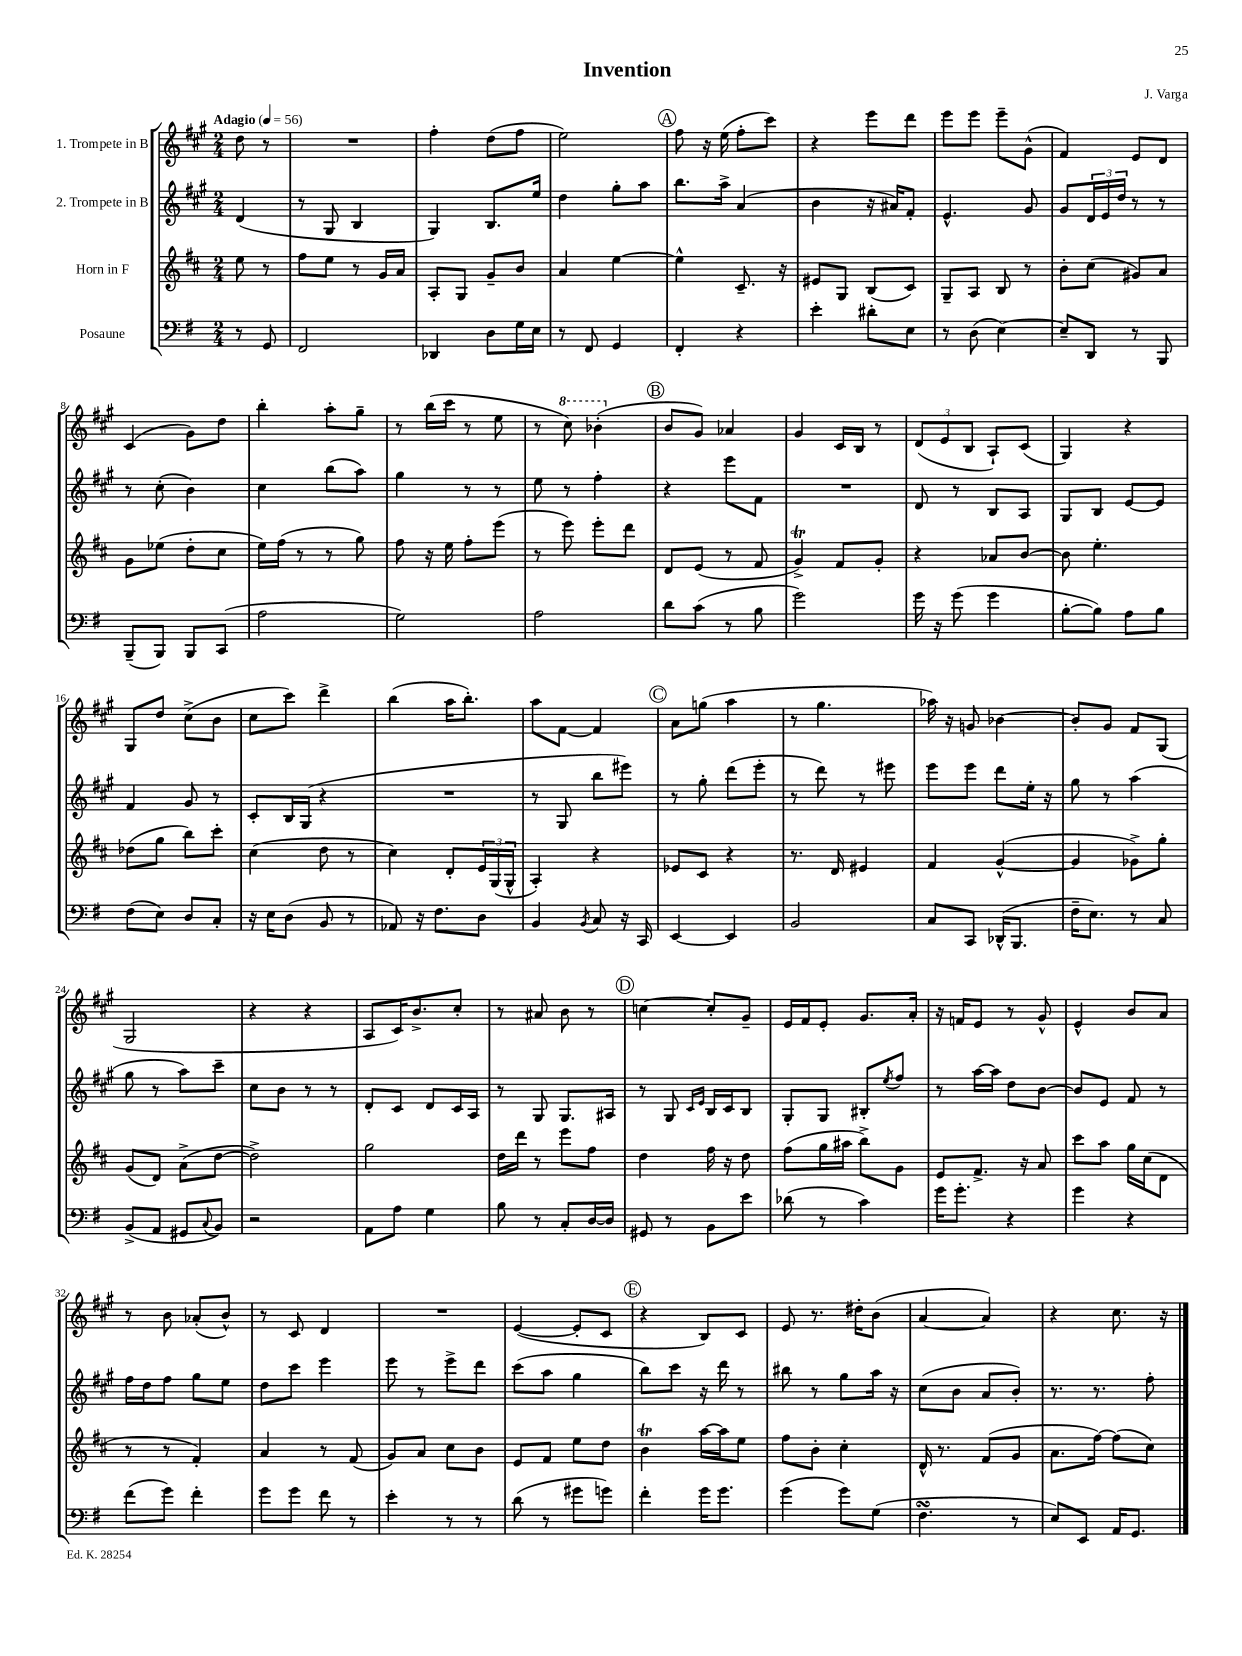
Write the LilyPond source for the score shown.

\header { title = "Invention" composer = "J. Varga" }
<<
\new StaffGroup <<
\new Staff = "s0" \with { instrumentName = "1. Trompete in B" } {
    \clef treble \key a \major \numericTimeSignature \time 2/4 \partial 4 \tempo "Adagio" 4 = 56
    d''8 r8 |
    R2 |
    fis''4-. d''8( fis''8 |
    e''2) |
    \mark \markup { \circle "A" } fis''8 r16 e''16( fis''8-. cis'''8) |
    r4 e'''8 d'''8 |
    e'''8 e'''8 e'''8-- gis'8-^( |
    fis'4) e'8 d'8 |
    cis'4( gis'8) d''8 |
    b''4-. a''8-. gis''8-- |
    r8 b''16( cis'''16 r8 e''8 |
    r8 \ottava #1 cis'''8) bes''4-.( \ottava #0 |
    \mark \markup { \circle "B" } b'8 gis'8) aes'4 |
    gis'4 cis'16 b16 r8 |
    \tuplet 3/2 { d'8( e'8 b8 } a8-!) cis'8( |
    gis4) r4 |
    gis8 d''8 cis''8->( b'8 |
    cis''8 cis'''8) d'''4-> |
    b''4( a''16 b''8.-.) |
    a''8 fis'8~ fis'4 |
    \mark \markup { \circle "C" } a'8 g''8( a''4 |
    r8 gis''4. |
    aes''16) r16 g'8 bes'4~ |
    bes'8-. gis'8 fis'8 gis8( |
    gis2 |
    r4 r4 |
    a8 cis'16) b'8.-> cis''8-. |
    r8 ais'8 b'8 r8 |
    \mark \markup { \circle "D" } c''4~ c''8-. gis'8-- |
    e'16 fis'16 e'8-. gis'8. a'16-. |
    r16 f'16 e'8 r8 gis'8-^ |
    e'4-^ b'8 a'8 |
    r8 b'8 aes'8-.( b'8-^) |
    r8 cis'8 d'4 |
    R2 |
    e'4~( e'8-. cis'8 |
    \mark \markup { \circle "E" } r4 b8) cis'8 |
    e'8 r8. dis''16-. b'8( |
    a'4~ a'4) |
    r4 cis''8. r16 \bar "|." |
}
\new Staff = "s1" \with { instrumentName = "2. Trompete in B" } {
    \clef treble \key a \major \numericTimeSignature \time 2/4 \partial 4
    d'4( |
    r8 gis8 b4 |
    gis4) b8. e''16 |
    d''4 gis''8-. a''8 |
    \mark \markup { \circle "A" } b''8. a''16-> a'4( |
    b'4 r16 ais'16) fis'8-. |
    e'4.-^ gis'8 |
    gis'8 \tuplet 3/2 { d'16 e'16 d''16 } r8 r8 |
    r8 cis''8-.( b'4) |
    cis''4 b''8( a''8) |
    gis''4 r8 r8 |
    e''8 r8 fis''4-. |
    \mark \markup { \circle "B" } r4 e'''8 fis'8 |
    R2 |
    d'8 r8 b8 a8 |
    gis8 b8 e'8~ e'8 |
    fis'4 gis'8 r8 |
    cis'8-. b16 gis16( r4 |
    R2 |
    r8 gis8 b''8 eis'''8) |
    \mark \markup { \circle "C" } r8 gis''8-. d'''8( e'''8-. |
    r8 d'''8) r8 eis'''8 |
    e'''8 e'''8 d'''8 e''16-. r16 |
    gis''8 r8 a''4( |
    gis''8 r8 a''8) cis'''8-- |
    cis''8 b'8 r8 r8 |
    d'8-. cis'8 d'8 cis'16 a16 |
    r8 gis8 gis8. ais16 |
    \mark \markup { \circle "D" } r8 gis8 \grace { cis'16 e'16 } b16 cis'16 b8 |
    gis8-. gis8 bis8-. \acciaccatura { e''8 } fis''8 |
    r8 a''16~ a''16 d''8 b'8~ |
    b'8 e'8 fis'8 r8 |
    fis''16 d''16 fis''8 gis''8 e''8 |
    d''8 cis'''8 e'''4 |
    e'''8 r8 e'''8-> d'''8 |
    cis'''8( a''8 gis''4 |
    \mark \markup { \circle "E" } b''8) cis'''8 r16 d'''16 r8 |
    bis''8 r8 gis''8 a''16 r16 |
    cis''8( b'8 a'8 b'8-.) |
    r8. r8. fis''8-. \bar "|." |
}
\new Staff = "s2" \with { instrumentName = "Horn in F" } {
    \clef treble \key d \major \numericTimeSignature \time 2/4 \partial 4
    e''8 r8 |
    fis''8 e''8 r8 g'16 a'16 |
    a8-. g8 g'8-- b'8 |
    a'4 e''4~ |
    \mark \markup { \circle "A" } e''4-^ cis'8.-- r16 |
    eis'8 g8 b8( cis'8) |
    g8-- a8 b8 r8 |
    b'8-. cis''8( gis'8) a'8 |
    g'8 ees''8( d''8-. cis''8 |
    e''16) fis''16( r8 r8 g''8) |
    fis''8 r16 e''16 fis''8-. e'''8( |
    r8 e'''8) e'''8-. d'''8 |
    \mark \markup { \circle "B" } d'8 e'8( r8 fis'8 |
    g'4->\trill) fis'8 g'8-. |
    r4 aes'8 b'8~ |
    b'8 e''4.-. |
    des''8( g''8 b''8) cis'''8-. |
    cis''4( d''8 r8 |
    cis''4) d'8-. \tuplet 3/2 { e'16 g16( g16-^ } |
    a4-.) r4 |
    \mark \markup { \circle "C" } ees'8 cis'8 r4 |
    r8. d'16 eis'4 |
    fis'4 g'4~-^( |
    g'4 ges'8->) g''8-. |
    g'8( d'8) a'8->( d''8~ |
    d''2->) |
    g''2 |
    d''16 d'''16 r8 e'''8 fis''8 |
    \mark \markup { \circle "D" } d''4 fis''16 r16 d''8 |
    fis''8( g''16 ais''16 b''8->) g'8 |
    e'8 fis'8.-> r16 a'8 |
    cis'''8 a''8 g''16 cis''16( d'8 |
    r8 r8 fis'4-.) |
    a'4 r8 fis'8( |
    g'8) a'8 cis''8 b'8 |
    e'8 fis'8 e''8 d''8 |
    \mark \markup { \circle "E" } b'4\trill a''16~ a''16 e''8 |
    fis''8 b'8-. cis''4-. |
    d'16-^ r8. fis'8( g'8 |
    a'8. fis''16~) fis''8( cis''8) \bar "|." |
}
\new Staff = "s3" \with { instrumentName = "Posaune" } {
    \clef bass \key g \major \numericTimeSignature \time 2/4 \partial 4
    r8 g,8 |
    fis,2 |
    des,4 d8 g16 e16 |
    r8 fis,8 g,4 |
    \mark \markup { \circle "A" } fis,4-. r4 |
    e'4-. dis'8-. e8 |
    r8 d8( e4~) |
    e8-- d,8 r8 b,,8 |
    b,,8--( b,,8) b,,8 c,8( |
    a2 |
    g2) |
    a2 |
    \mark \markup { \circle "B" } d'8 c'8( r8 b8 |
    g'2) |
    g'16 r16 g'8( g'4 |
    b8~-. b8) a8 b8 |
    fis8( e8) d8 c8-. |
    r16 e16 d8( b,8 r8 |
    aes,8) r16 fis8. d8 |
    b,4 \acciaccatura { b,8 } c8 r16 c,16 |
    \mark \markup { \circle "C" } e,4~ e,4 |
    b,2 |
    c8 c,8 des,16-^( b,,8. |
    fis16-- e8.) r8 c8 |
    b,8->( a,8 gis,8 \appoggiatura { c8 } b,8) |
    r2 |
    a,8 a8 g4 |
    b8 r8 c8-. d16~ d16 |
    \mark \markup { \circle "D" } gis,8 r8 b,8 e'8 |
    des'8( r8 c'4) |
    g'16 g'8.-. r4 |
    g'4 r4 |
    fis'8( g'8) fis'4-. |
    g'8 g'8 fis'8 r8 |
    e'4-. r8 r8 |
    d'8( r8 gis'8 g'8) |
    \mark \markup { \circle "E" } fis'4-. g'16 g'8. |
    g'4( g'8) g8( |
    fis4.\turn r8 |
    e8) e,8 a,16 g,8. \bar "|." |
}
>>
>>
